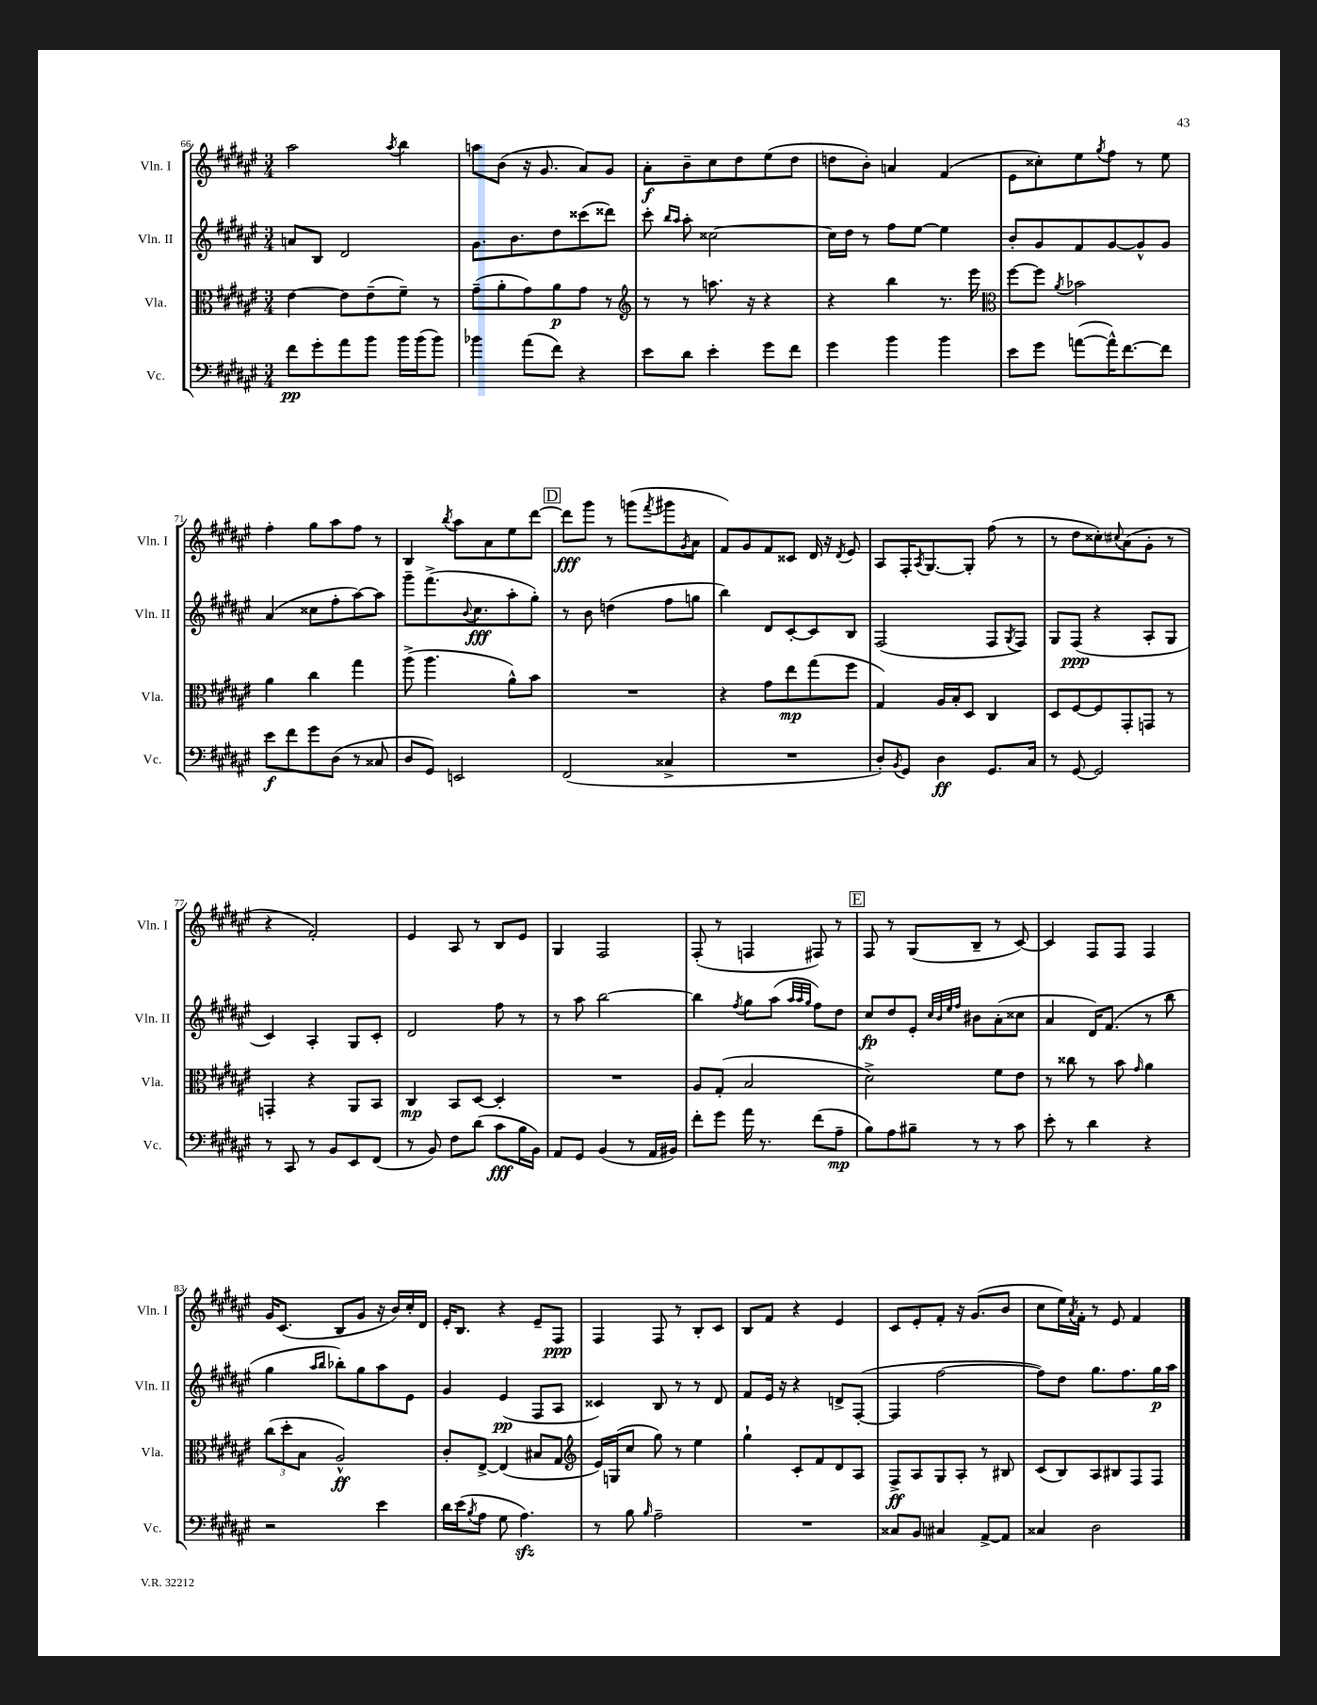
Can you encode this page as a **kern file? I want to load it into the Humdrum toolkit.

**kern	**kern	**kern	**kern
*staff4	*staff3	*staff2	*staff1
*clefF4	*clefC3	*clefG2	*clefG2
*k[f#c#g#d#a#e#]	*k[f#c#g#d#a#e#]	*k[f#c#g#d#a#e#]	*k[f#c#g#d#a#e#]
*M3/4	*M3/4	*M3/4	*M3/4
8f#	[4e#	8a	2aa#
8g#'	.	8B	.
8a#	8e#]	2d#	.
8b	(8e#~	.	.
.	.	.	8qaa#
16b	8f#~)	.	4bb
(16b	.	.	.
8b)	8r	.	.
=	=	=	=
4b-	(8g#~	8.g#	8aa
.	8a#'	.	(8b
.	.	8.b	.
(8a#	8g#)	.	16r
.	.	.	8.g#
8f#)	8a#	8dd#	.
4r	8g#	(8ccc##	8a#)
.	8r	8ddd##)	8g#
=	=	=	=
*	*clefG2	*	*
8e#	8r	8ccc#'	8a#'
.	.	16qqbb	.
.	.	16qqaa#	.
8d#	8r	8aa#'	8b~
4e#'	8.aa	[2cc##	8cc#
.	.	.	8dd#
.	16r	.	.
8g#	4r	.	(8ee#
8f#	.	.	8dd#
=	=	=	=
4g#	4r	16cc##]	8dd
.	.	16dd#	.
.	.	8r	8b')
4b	4bb	8ff#	4a
.	.	[8ee#	.
4b	8.r	4ee#]	(4f#
.	16eee#	.	.
=	=	=	=
*	*clefC3	*	*
8e#	[8ff#	8b'	8e#
8g#	8ff#]	8g#	8cc##')
.	8qa#	.	.
([8a	2b-	8f#	8ee#
.	.	.	8qgg#
16a^^])	.	[8g#	8ff#
[8.f#	.	.	.
.	.	8g#^^]	8r
8f#]	.	8g#	8ee#
=	=	=	=
8e#	4a#	(4a#	4ff#'
8f#	.	.	.
8g#	4cc#	8cc##	8gg#
(8D#	.	8ff#'	8aa#
8r	4gg#	[8aa#)	8ff#
8C##	.	8aa#]	8r
=	=	=	=
8D#	(8aa#^	8ggg#~	4B
8GG#)	4.aa#	(8.fff#^	.
.	.	.	8qbb
2EE	.	.	8aa#
.	.	8qqb	.
.	.	8.cc#	.
.	.	.	8a#
.	8a#^^)	8aa#'	8ee#
.	8b	8gg#')	[8ddd#
=	=	=	=
(2FF#	2.r	8r	8ddd#]
.	.	8b	8ggg#
.	.	(4dd	8r
.	.	.	(8ggg
.	.	.	8qfff#
4C##^	.	8ff#	8ggg#
.	.	.	8qg#
.	.	8gg	8a#
=	=	=	=
2.r	4r	4bb)	8f#)
.	.	.	8g#
.	8g#	8d#	8f#
.	8ee#	[8c#'	8c##
.	(8gg#	8c#]	16d#
.	.	.	16r
.	.	.	8qd#
.	8ff#	8B	8e#
=	=	=	=
8D#')	4G#)	(2F#	8A#
8qBB	.	.	.
8GG#	.	.	16F#'
.	.	.	8qA#
.	.	.	[8.G#
4D#	16A#	.	.
.	16B'	.	.
.	8D#	.	8G#']
8.GG#	4C#	8F#	(8ff#
.	.	8qG#	.
.	.	8F#)	8r
16C#	.	.	.
=	=	=	=
8r	8D#	8G#	8r
[8GG#	[8F#	(8F#	8dd#
2GG#]	8F#]	4r	8cc##')
.	.	.	8qqcc#
.	8GG#'	.	(8a#
.	8GG	8A#'	8g#'
.	8r	8G#	8r
=	=	=	=
8r	4GG'	4c#)	4r
8CC#	.	.	.
8r	4r	4A#'	2f#')
8BB	.	.	.
8EE#	8AA#	8G#	.
(8FF#	8BB	8c#'	.
=	=	=	=
8r	4C#	2d#	4e#
8BB)	.	.	.
8F#	8BB	.	8A#
(8d#	[8D#	.	8r
8c#	4D#']	8ff#	8B
16B	.	8r	8e#
16BB)	.	.	.
=	=	=	=
8AA#	2.r	8r	4G#
8GG#	.	8aa#	.
(4BB	.	[2bb	2F#
8r	.	.	.
16AA#	.	.	.
16BB#)	.	.	.
=	=	=	=
8f#'	8A#	4bb]	(8F#'
8g#	(8G#'	.	8r
.	.	8qff#	.
16a#	2B	8gg#	4F
8.r	.	.	.
.	.	(8aa#	.
.	.	32qqaa#	.
.	.	32qqaa#	.
.	.	32qqgg#	.
(8f#	.	8ff#)	8F#)
8A#~	.	8dd#	8r
=	=	=	=
8B)	2d#^)	8cc#	8F#
8A#	.	8dd#	8r
8B#~	.	8e#'	(8G#
.	.	32qqcc#	.
.	.	32qqb	.
.	.	32qqee#	.
.	.	32qqff#	.
8r	.	8b#	8B~
8r	8f#	(8a#'	8r
8c#	8e#	8cc##	[8c#)
=	=	=	=
8e#'	8r	4a#	4c#]
8r	8cc##	.	.
4d#	8r	16d#)	8F#
.	.	(8.f#	.
.	8b	.	8F#
.	16qqg#	.	.
4r	4a#	8r	4F#
.	.	8bb	.
=	=	=	=
2r	(12cc#	4gg#	16g#
.	.	.	(8.c#
.	12dd#'	.	.
.	12B	.	.
.	.	16qqaa#	.
.	.	16qqbb	.
.	2A#^^)	8bb-')	8B
.	.	8gg#	8g#
4e#	.	8aa#	16r
.	.	.	16b)
.	.	8e#	16cc#'
.	.	.	16d#
=	=	=	=
16d#	8c#'	4g#	16e#'
(16e#	.	.	8.B
8qB	.	.	.
8A#	[8E#^	.	.
8G#	(4E#]	(4e#	4r
4.A#)	.	.	.
.	8B#	8F#	8e#~
.	8G#	8A#	8F#
=	=	=	=
*	*clefG2	*	*
8r	16e#)	4c##)	4F#
.	(16G	.	.
8B	8cc#	.	.
16qqB	.	.	.
2A#~	8gg#)	8B	8F#
.	8r	8r	8r
.	4ee#	8r	8B'
.	.	8d#	8c#
=	=	=	=
2.r	4gg#`	8f#	8B
.	.	16e#	8f#
.	.	16r	.
.	8c#'	4r	4r
.	8f#	.	.
.	8d#	8d^	4e#
.	8A#	([8F#'	.
=	=	=	=
8C##	8F#^	4F#]	8c#
8BB	8A#	.	8e#'
4C#	8G#	[2ff#	8f#'
.	8A#'	.	16r
.	.	.	(8.g#
[8AA#^	8r	.	.
8AA#]	8B#	.	8b
=	=	=	=
4C##	(8c#	8ff#])	8cc#
.	8B)	8dd#	16ee#)
.	.	.	8qa#
.	.	.	16f#'
2D#	8A#	8.gg#	8r
.	8B#	.	8e#
.	.	8.ff#	.
.	8F#	.	4f#
.	8F#	16gg#	.
.	.	16aa#	.
==	==	==	==
*-	*-	*-	*-
